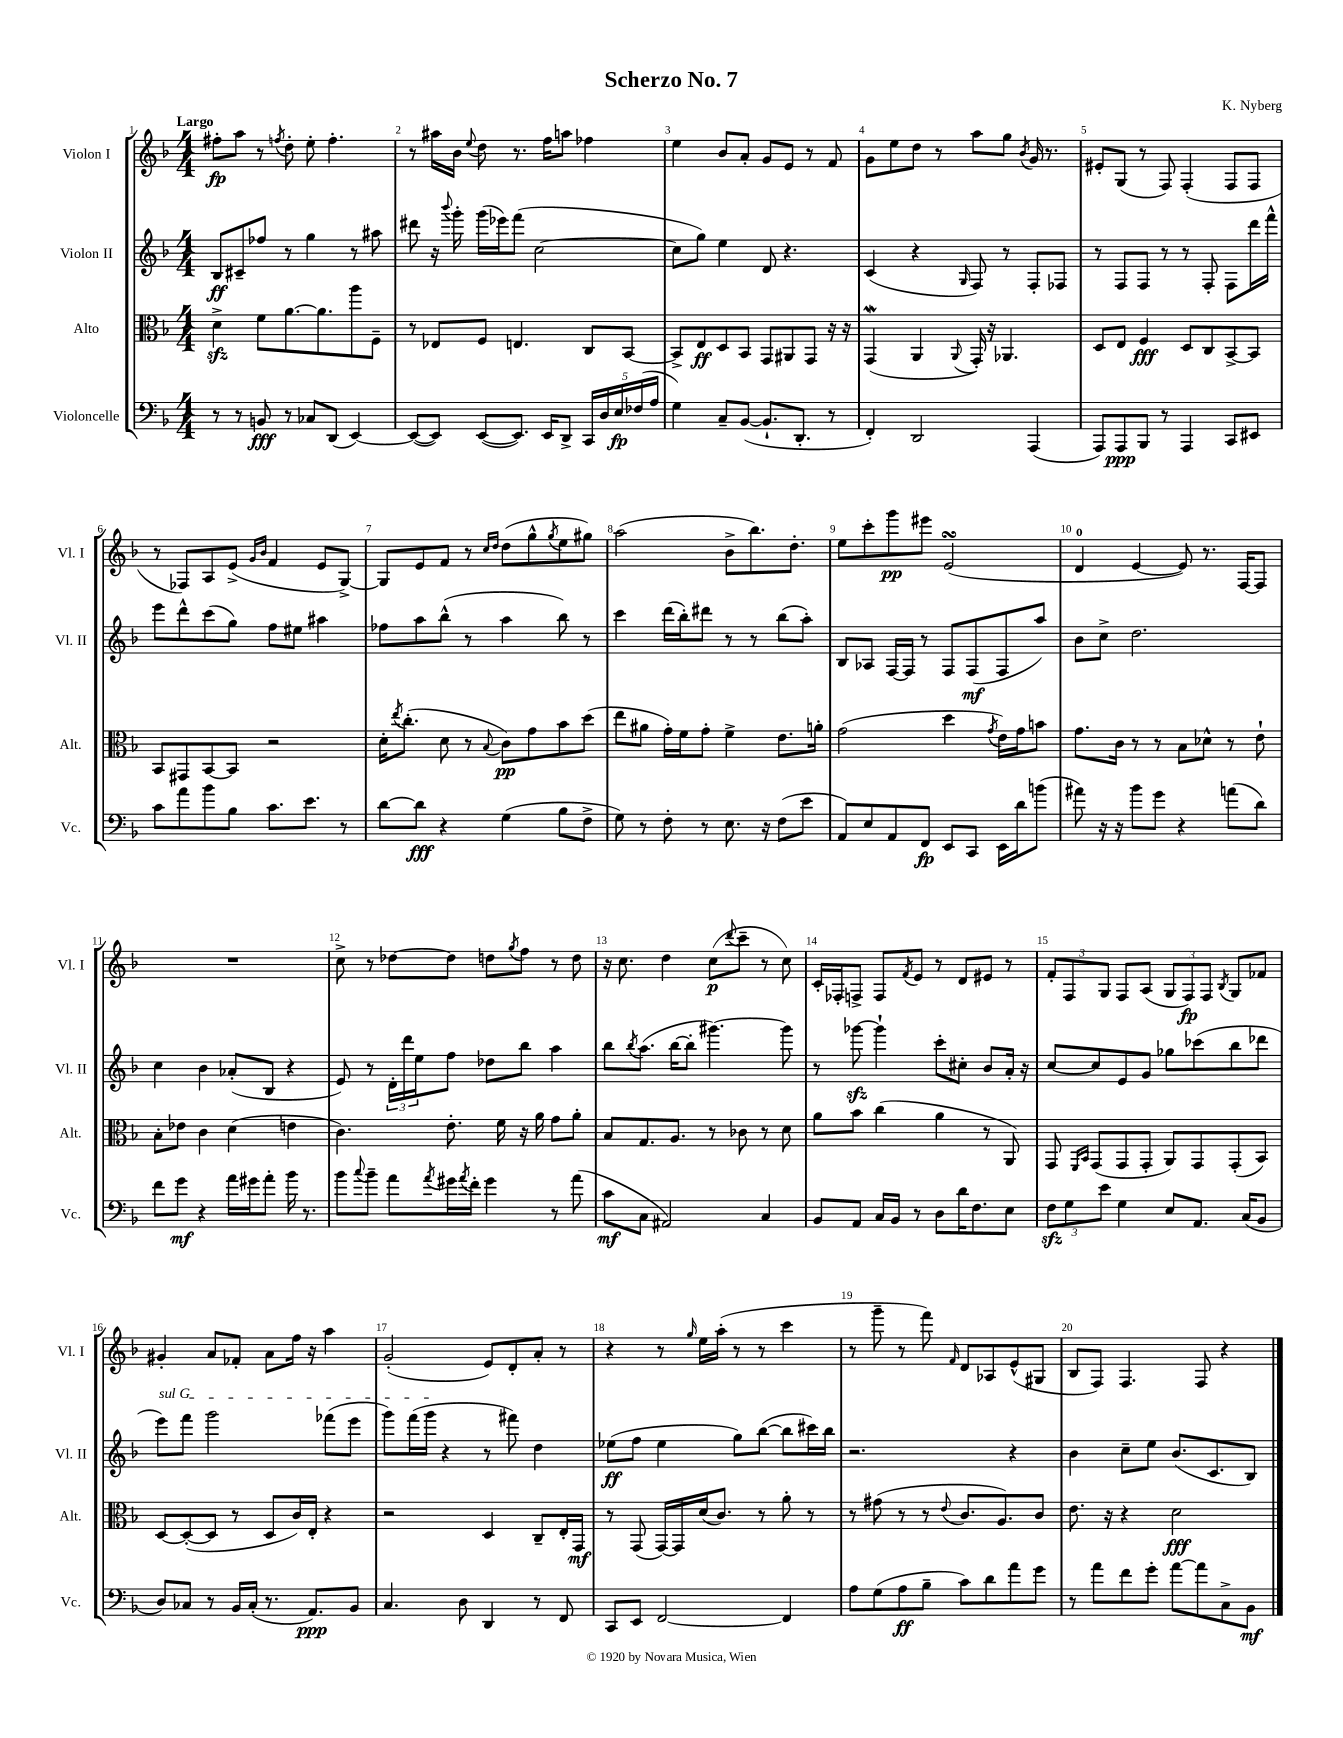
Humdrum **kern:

**kern	**kern	**kern	**kern
*staff4	*staff3	*staff2	*staff1
*clefF4	*clefC3	*clefG2	*clefG2
*k[b-]	*k[b-]	*k[b-]	*k[b-]
*M4/4	*M4/4	*M4/4	*M4/4
8r	4d^\	8B-/L	8ff#'\L
8r	.	8c#~/	8aa\J
8BB/	8f\L	8ff-/J	8r
.	.	.	8qff/
8r	[8.a\	8r	8dd'\
8C-/L	.	4gg\	8ee'\
.	8.a\]	.	.
(8DD/J	.	.	4.ff'\
[4EE/)	8aa\	8r	.
.	8F~\J	8aa#\	.
=	=	=	=
(8EE/_L	8r	8ddd#\	8r
8EE/]J)	8E-/L	16r	16aa#\LL
.	.	8qqbbb-/	.
.	.	16ggg'\	16b-\JJ
.	.	.	8qqee/
([8EE/L	8F/J	(16ggg\LL	8dd\
.	.	16eee-\J)	.
8.EE/]J)	4.E/	(8fff\J	8.r
.	.	[2cc\	.
16EE/LK	.	.	16ff\LK
8DD^/J	.	.	8aa\J
20CC/LL	8C/L	.	4ff-\
20D/	.	.	.
20E/	.	.	.
.	[8BB-/J	.	.
(20F-/	.	.	.
20A/JJ	.	.	.
=	=	=	=
4G\)	8BB-^/]L	8cc\]L	4ee\
.	8E/	8gg\J)	.
8C~/L	8D/	4ee\	8b-/L
([8BB-/J	8BB-/J	.	8a'/J
8.BB-`/]L	8GG/L	8d/	8g/L
.	8AA#/	4.r	8e/J
8.DD'/J	.	.	.
.	8GG/J	.	8r
8r	16r	.	8f/
.	16r	.	.
=	=	=	=
4FF'/)	(4GG/	(4c/	8g\L
.	.	.	8ee\
2DD/	4AA/	4r	8dd\J
.	.	.	8r
.	8qqAA/	16qqG/	.
.	16GG'/)	8F/)	8aa\L
.	16r	.	.
.	4.AA-/	8r	8gg\J
.	.	.	8qb-/
(4AAA/	.	8F'/L	16g/
.	.	.	8.r
.	.	8F-/J	.
=	=	=	=
8AAA/L)	8D/L	8r	8e#'/L
8AAA/	8E/J	8F/L	(8G/J
8BBB-/J	4F/	8F/J	8r
8r	.	8r	8F/)
4AAA/	8D/L	8r	(4F'/
.	8C/	8F'/	.
8CC/L	[8BB-^/	8F\L	8F/L
8EE#/J	8BB-/]J	16ddd\L	8F/J
.	.	16fff^^\JJ	.
=	=	=	=
8c\L	8BB-/L	8eee\L	8r
8a\	8GG#/	8ddd^^\	8F-/L)
8b-\	[8BB-/	(8ccc\	8A/
8B-\J	8BB-/]J	8gg\J)	(8e^/J
.	.	.	16qqg/LL
.	.	.	16qqb-/JJ
8.c\L	2r	8ff\L	4f/
.	.	8ee#\J	.
8.e\J	.	.	.
.	.	4aa#\	8e/L
8r	.	.	[8G^/J)
=	=	=	=
[8d\L	16d'\LK	8ff-\L	8G/]L
.	8qee/	.	.
.	(8.cc'\J	.	.
8d\]J	.	8aa\	8e/
4r	8d\	(8bb-^^\J	8f/J
.	8r	8r	8r
.	.	.	16qqcc/LL
.	8qqB-/	.	16qqdd/JJ
(4G\	8c\L)	4aa\	(8dd\L
.	8g\	.	8gg^^\
.	.	.	8qgg/
8B-\L	8b-\	8bb-\)	8ee\
8F^\J	(8dd\J	8r	8gg#\J)
=	=	=	=
8G\)	8ee\L	4ccc\	(2aa\
8r	8a#\J	.	.
8F'\	16g'\LL)	(16ddd\LL	.
.	16f\J	16bb-'\J)	.
8r	8g'\J	8ddd#\J	.
8.E\	4f^\	8r	8b-^\L
.	.	8r	8.bb-\)
16r	.	.	.
(8F\L	8.e\L	(8bb-\L	.
.	.	.	8.dd'\J
8e\J	.	8aa'\J)	.
.	16a'\Jk	.	.
=	=	=	=
8AA/L)	(2g\	8B-/L	8ee\L
8E/	.	8A-/J	8ccc'\
8AA/	.	[16F/LL	8ggg\
.	.	16F/]JJ	.
8FF/J	.	8r	8eee#\J
8EE/L	4dd\	8F/L	(2e/
8CC/J	.	(8F/	.
.	8qg/	.	.
16EE\LL	16e\LL)	8F/	.
16d\J	16g\J	.	.
(8b\J	8b\J	8aa/J)	.
=	=	=	=
8a#\)	8.g\L	8b-\L	4d/
16r	.	8cc^\J	.
16r	16c\Jk	.	.
8b-\L	8r	2.dd\	[4e/
8g\J	8r	.	.
4r	8B-\L	.	8e/])
.	8d-^^\J	.	8.r
(8a\L	8r	.	.
.	.	.	[16F/LK
8d\J)	8e`\	.	8F/]J
=	=	=	=
8f\L	8B-'\L	4cc\	1r
8g\J	8e-\J	.	.
4r	4c\	4b-\	.
16a\LL	(4d\	(8a-'/L	.
16g#\J	.	.	.
8a'\J	.	8B-/J	.
16b-\	4e\	4r	.
8.r	.	.	.
=	=	=	=
8b-\L	4.c\)	8e/)	8cc^\
8qqcc/	.	.	.
8b-~\J	.	8r	8r
8a\L	.	24d'\LL	[8dd-\L
.	.	24ddd\	.
.	.	24ee\J	.
8qa/	.	.	.
16g#\L	8.e'\	8ff\J	8dd-\]J
8qa/	.	.	.
16f'\JJ	.	.	.
4g#\	.	8dd-\L	8dd\L
.	16f\	.	.
.	.	.	8qgg/
.	16r	8bb-\J	8ff\J
.	16a\	.	.
8r	8g\L	4aa\	8r
(8a\	8a'\J	.	8dd\
=	=	=	=
8c\L	8B-/L	8bb-\L	16r
.	.	.	8.cc\
.	.	8qbb-/	.
8C\J	8.G/	(8.aa\J	.
2AA#/)	.	.	4dd\
.	8.A/J	[16bb-\LK	.
.	.	8bb-'\]J	.
.	8r	[4.ggg#\)	(8cc\L
.	.	.	8qqddd/
.	8c-\	.	8ccc~\J
4C/	8r	.	8r
.	8d\	8ggg#\]	8cc\)
=	=	=	=
8BB-/L	8a\L	8r	16c'/LL
.	.	.	16F-'/J
8AA/J	8b-\J	[8ggg-\	8F^/J
16C/LL	(4cc\	4ggg-`\]	8F/L
16BB-/JJ	.	.	.
.	.	.	8qf/
8r	.	.	8e/J
8D\L	4a\	8ccc'\L	8r
16d\K	.	8cc#'\J	8d/L
8.F\	.	.	.
.	8r	8b-/L	8e#/J
8E\J	8AA/)	16a'/Jk	8r
.	.	16r	.
=	=	=	=
12F\L	8GG/	[8cc/L	12f'/L
12G\	.	.	12F/
.	16qqFF/LL	.	.
.	16qqBB-/JJ	.	.
.	(8GG/L	8cc/]	.
12e\J	.	.	12G/J
4G\	8GG/	8e/	8F/L
.	8GG'/J	8g/J	(8A/J
8E/L	8AA/L)	8gg-\L	12G/L
.	.	.	12F/)
8.AA/J	8GG/	(8ccc-\	.
.	.	.	12F/J
.	.	.	8qB-/
.	(8GG'/	8bb-\	8G/L
(16C/LK	.	.	.
8BB-/J	8BB-/J)	8ddd-\J	8f-/J
=	=	=	=
8D/L)	[8D/L	8eee\L)	4g#'/
8C-/J	(8D'/_	8fff\J	.
8r	8D/]J	2ggg\	8a/L
16BB-/LL	8r	.	8f-'/J
(16C-'/JJ	.	.	.
8.r	8D/L	.	8a\L
.	16c/L)	.	16ff\Jk
8.AA/L)	16E'/JJ	.	16r
.	4r	(8fff-\L	4aa\
8BB-/J	.	8eee\J	.
=	=	=	=
4.C/	2r	8ggg\L)	(2g'/
.	.	(16fff\L	.
.	.	16ggg\JJ	.
.	.	4r	.
8D\	.	.	.
4DD/	4D/	8r	8e/L)
.	.	8fff#\)	8d'/
8r	8C~/L	4dd\	8a'/J
8FF/	16E'/L	.	8r
.	16GG/JJ	.	.
=	=	=	=
8CC/L	8r	(8ee-\L	4r
8EE/J	(8GG/	8ff\J	.
[2FF/	[16GG/LL)	4ee-\	8r
.	16GG/]	.	.
.	.	.	16qqgg/
.	(16d/J	.	16ee\LL
.	8.c/J)	.	(16aa'\JJ
.	.	8gg\L)	8r
.	8r	([8bb-\J	8r
4FF/]	8a'\	8bb-\]L	4ccc\
.	8r	16ccc#\L)	.
.	.	16bb-\JJ	.
=	=	=	=
8A\L	8r	2.r	8r
(8G\	(8g#\	.	8ggg~\
8A\	8r	.	8r
8B-~\J	8r	.	8fff\)
.	8qqe/	.	16qqf/
8c\L)	8.c/L	.	8d/L
8d\	.	.	8A-/
.	8.A/)	.	.
8a\	.	4r	(8e^^/
8g\J	8c/J	.	8G#/J
=	=	=	=
8r	8.e\	4b-\	8B-/L
8a\L	.	.	8F/J)
.	16r	.	.
8f\	4r	8cc~\L	4.F/
8g'\J	.	8ee\J	.
[8a\L	2d\	(8.b-/L	.
8a\]	.	.	8F/
.	.	8.c/	.
8C^\	.	.	4r
8BB-\J	.	8B-/J)	.
==	==	==	==
*-	*-	*-	*-
